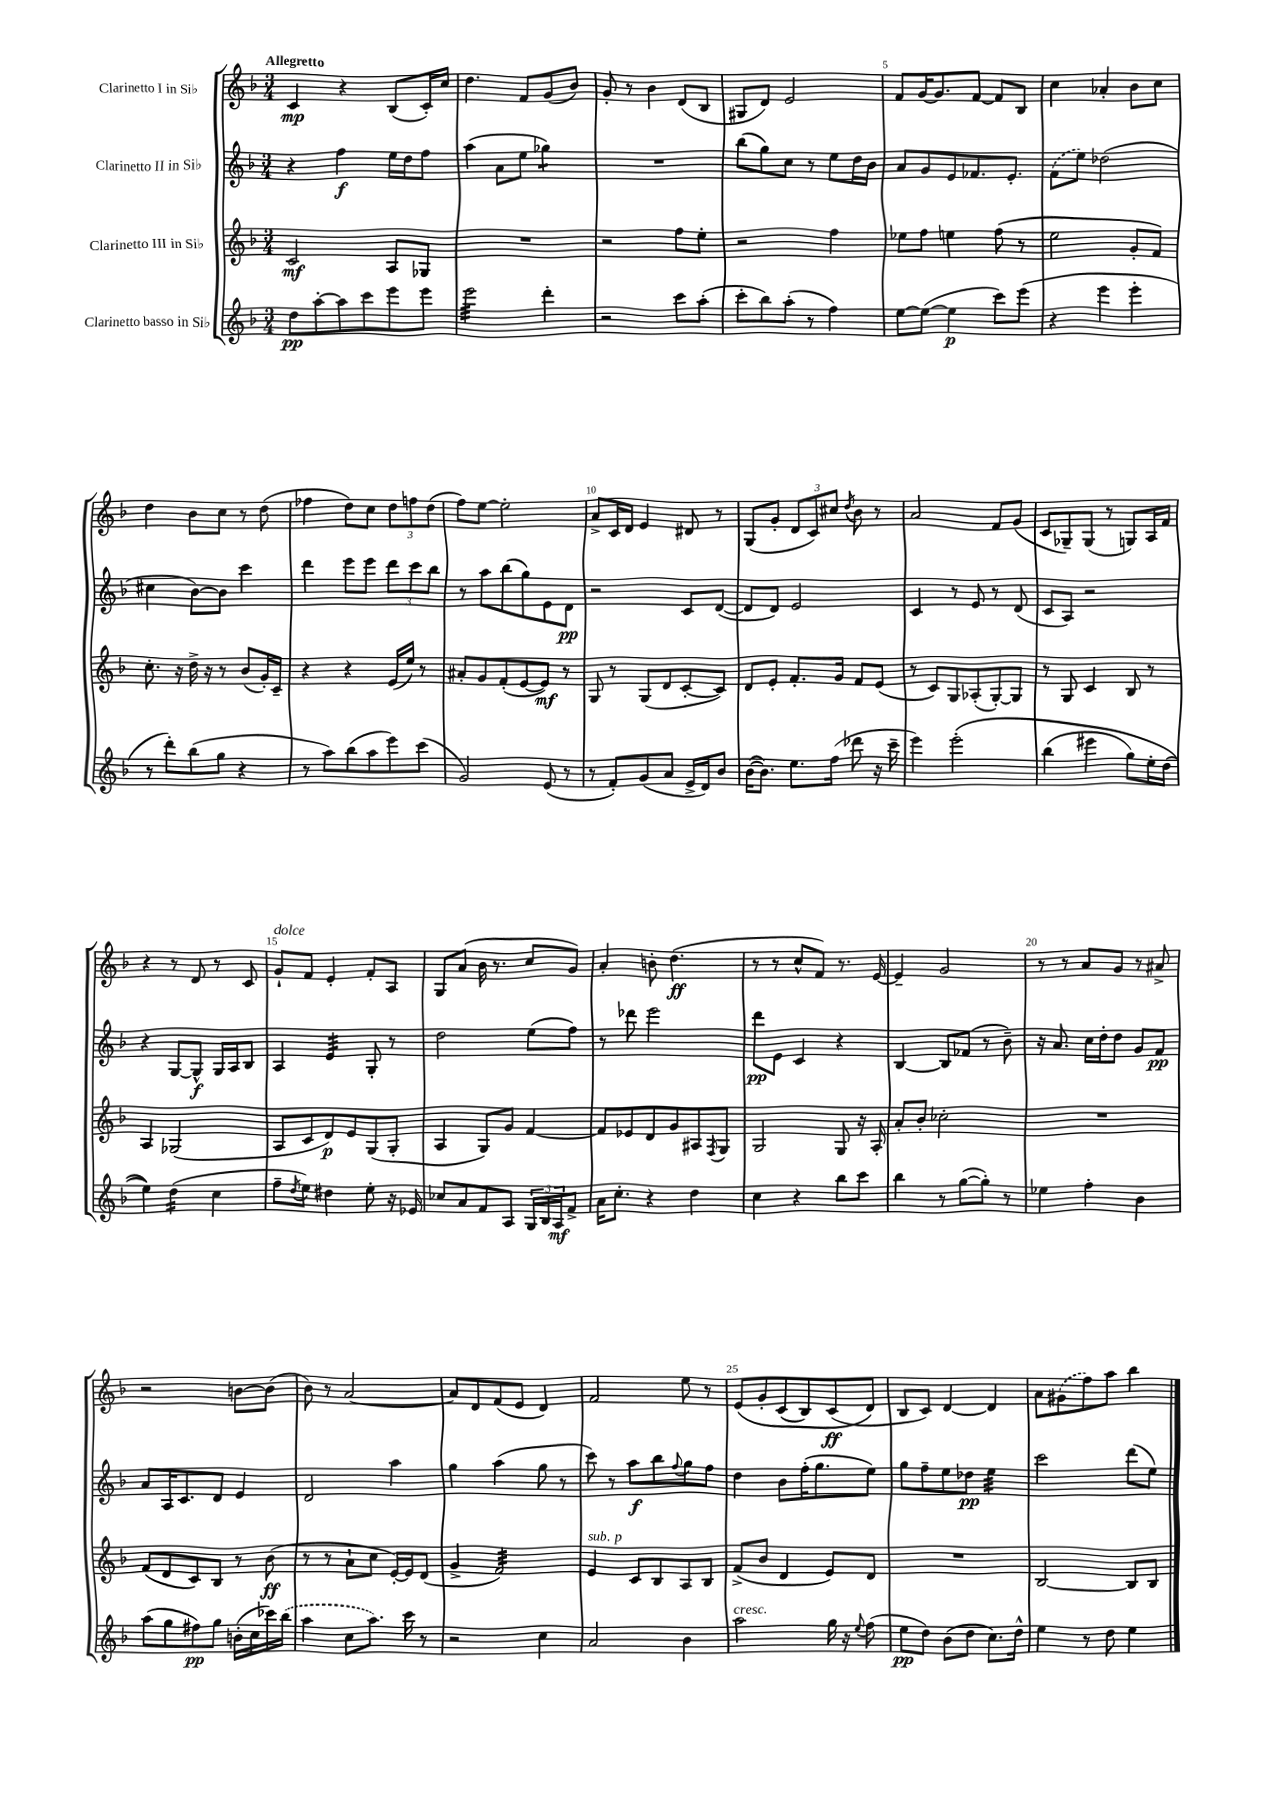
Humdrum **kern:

**kern	**kern	**kern	**kern
*staff4	*staff3	*staff2	*staff1
*clefG2	*clefG2	*clefG2	*clefG2
*k[b-]	*k[b-]	*k[b-]	*k[b-]
*M3/4	*M3/4	*M3/4	*M3/4
8dd\L	2c/	4r	4c/
[8aa'\	.	.	.
8aa\]	.	4ff\	4r
8ccc\	.	.	.
8eee\	8A/L	16ee\LL	(8B-/L
.	.	16dd\J	.
8eee\J	8G-/J	8ff\J	16c'/L)
.	.	.	16cc/JJ
=	=	=	=
2eee\	2.r	(4aa\	4.dd\
.	.	8a\L	.
.	.	8ee\J	8f/L
4ddd'\	.	4gg-\)	(8g/
.	.	.	8b-/J)
=	=	=	=
2r	2r	2.r	8g'/
.	.	.	8r
.	.	.	4b-\
8ccc\L	8ff\L	.	(8d/L
(8aa'\J	8ee'\J	.	8B-/J
=	=	=	=
8ccc'\L	2r	(8bb-\L	8G#/L
8bb-\)	.	8gg\)	8d/J)
(8aa'\J	.	8cc\J	2e/
8r	.	8r	.
4ff\)	4ff\	8ee\L	.
.	.	16dd\L	.
.	.	16b-\JJ	.
=	=	=	=
[8ee\L	8ee-\L	8a/L	8f/L
(8ee\_J	8ff\J	8g/	[16g/K
.	.	.	8.g/]
4ee\]	4ee\	8e/	.
.	.	8.f-/	[8f/J
8ccc\L)	(8ff\	.	8f/]L
.	.	8.e'/J	.
(8eee\J	8r	.	8B-/J
=	=	=	=
4r	2ee\	(8f\L	4cc\
.	.	8ee\J)	.
4eee\	.	(2dd-\	4a-'/
4eee'\	8g'/L	.	8b-\L
.	8f/J)	.	8cc\J
=	=	=	=
8r	8.cc'\	4cc#\	4dd\
8ddd'\L)	.	.	.
.	16r	.	.
(8bb-\	16dd^\	[8b-\L)	8b-\L
.	16r	.	.
8gg\J	8r	8b-\]J	8cc\J
4r	(8b-/L	4ccc\	8r
.	16g'/L)	.	(8dd\
.	16c~/JJ	.	.
=	=	=	=
8r	4r	4ddd\	4ff-\
8aa\L)	.	.	.
(8bb-\	4r	8eee\L	8dd\L)
8aa\	.	8eee\J	8cc\J
8eee\)	(16e/LL	12ddd\L	12dd\L
.	16ee/JJ)	.	.
.	.	12ccc\	12ff\
(8ccc\J	8r	.	.
.	.	12bb-\J	(12dd\J
=	=	=	=
2g/)	8a#'/L	8r	8ff\L)
.	8g/	8aa\L	[8ee\J
.	(8f'/	(8bb-\	2ee'\]
.	[8e/	8gg\)	.
(8e/	8e/]J)	8e\	.
8r	8r	8d\J	.
=	=	=	=
8r	8G/	2r	8a^/L
8f'/L)	8r	.	16c/L
.	.	.	16d/JJ
(8g/	(8G/L	.	4e/
8a/J	8d/	.	.
16e^/LL	[8c'/	8c/L	8d#/
16d/J)	.	.	.
8b-/J	8c/]J)	([8d/J	8r
=	=	=	=
([16b-\LK	8d/L	8d/]L	(8G/L
8.b-\]J)	.	.	.
.	8e'/J	8d/J)	8g'/J
8.ee\L	8.f'/L	2e/	12d/L
.	.	.	12c/)
.	.	.	12cc#/J
(16ff\Jk	16g/Jk	.	.
.	.	.	8qdd/
8ddd-\	8f/L	.	8b-\
16r	(8e/J	.	8r
16ccc~\	.	.	.
=	=	=	=
4eee\)	8r	4c/	2a/
.	8c/L)	.	.
&(2eee'\	8G/	8r	.
.	(8A-'/	8e/	.
.	[8G'/)	8r	8f/L
.	8G/]J	(8d/	(8g/J
=	=	=	=
(4bb-\	8r	8c/L	8c/L
.	8G/	8A/J)	8G-~/)
4eee#\	4c/	2r	(8G-/J
.	.	.	8r
8gg\L)	8B-/	.	8G/L)
16ee'\L	8r	.	16A/L
(16dd\JJ	.	.	16f/JJ
=	=	=	=
4ee\)&)	4A/	4r	4r
(4dd\	(2G-/	[8G/L	8r
.	.	8G^^/]J	8d/
4cc\	.	16G/LL	8r
.	.	16A/J	.
.	.	8B-/J	8c/
=	=	=	=
8ff~\L	8A/L	4A/	8g`/L
8qdd/	.	.	.
8ee\J)	8c/	.	8f/J
4dd#\	8d/)	4e/	4e'/
.	8e/	.	.
8ee'\	(8G/	8G'/	8f'/L
16r	8G'/J	8r	8A/J
16e-/	.	.	.
=	=	=	=
8cc-/L	4A/	2dd\	8G/L
8a/	.	.	(8a/J
8f/	8G/L)	.	16b-\
.	.	.	8.r
8A/J	8g/J	.	.
24G/LL	[4f/	(8ee\L	8cc/L
24B-/	.	.	.
24A/J	.	.	.
8f^/J	.	8ff\J)	8g/J)
=	=	=	=
16a\LK	8f/]L	8r	4a'/
8.cc'\J	.	.	.
.	8e-/	8ddd-\	.
4r	8d/	2eee\	8b'\
.	8g/	.	(4.dd\
4dd\	8A#/	.	.
.	8qF/	.	.
.	8G/J	.	.
=	=	=	=
4cc\	2G/	8ddd\L	8r
.	.	8e\J	8r
4r	.	4c/	8cc^^/L
.	.	.	8f/J)
8bb-\L	8G/	4r	8.r
8ccc\J	16r	.	.
.	16A'/	.	[16e/
=	=	=	=
4bb-\	8a'/L	[4B-/	4e~/]
.	8b-'/J	.	.
8r	2cc-'\	8B-/]L	2g/
([8gg\L	.	(8f-/J	.
8gg'\]J)	.	8r	.
8r	.	8b-~\)	.
=	=	=	=
4ee-\	2.r	16r	8r
.	.	8.a/	.
.	.	.	8r
4ff'\	.	16cc\LL	8a/L
.	.	16dd'\J	.
.	.	8dd\J	8g/J
4b-\	.	8g/L	8r
.	.	8f/J	8a#^/
=	=	=	=
(8aa\L	(8f/L	8a/L	2r
8gg\	8d/	16A/K	.
.	.	8.c/	.
8ff#\)	8c/)	.	.
8gg\J	8B-/J	8d/J	.
(16b'\LL	8r	4e/	[8b\L
16cc\	.	.	.
16ccc-\)	(8b-\	.	(8b\]J
(16bb-\JJ	.	.	.
=	=	=	=
4aa\	8r	2d/	8b-\)
.	8r	.	8r
8cc\L	8a`\L	.	[2a/
8.aa\J)	8cc\J	.	.
.	[16e'/LL)	4aa\	.
16ccc\	16e/]J	.	.
8r	(8d/J	.	.
=	=	=	=
2r	4g^/	4gg\	8a/]L
.	.	.	8d/
.	2f/)	(4aa\	(8f/
.	.	.	8e/J
4cc\	.	8gg\	4d/)
.	.	8r	.
=	=	=	=
2a/	4e/	8ccc\)	2f/
.	.	8r	.
.	8c/L	8aa\L	.
.	8B-/	8bb-\	.
.	.	8qqff/	.
4b-\	8A/	8gg\	8ee\
.	8B-/J	8ff\J	8r
=	=	=	=
2aa\	(8f^/L	4dd\	&(8e/L
.	8b-/J	.	8g'/
.	4d/	8b-\L	(8c/
.	.	(16ff'\K	8B-/)
.	.	8.gg\	.
16gg\	8e/L)	.	(8c/
16r	.	.	.
8qqee/	.	.	.
(8ff\	8d/J	8ee\J)	8d/J&)
=	=	=	=
8ee\L	2.r	8gg\L	8B-/L
8dd\J)	.	8ff~\	8c/J)
(8b-\L	.	8ee\	[4d/
8dd\J	.	8dd-\J	.
8.cc\L)	.	4ee\	4d/]
16dd^^\Jk	.	.	.
=	=	=	=
4ee\	[2B-/	2ccc\	8a\L
.	.	.	(8g#\
8r	.	.	8ff\)
8dd\	.	.	8aa\J
4ee\	8B-/]L	(8ddd\L	4bb-\
.	8B-/J	8ee\J)	.
==	==	==	==
*-	*-	*-	*-
